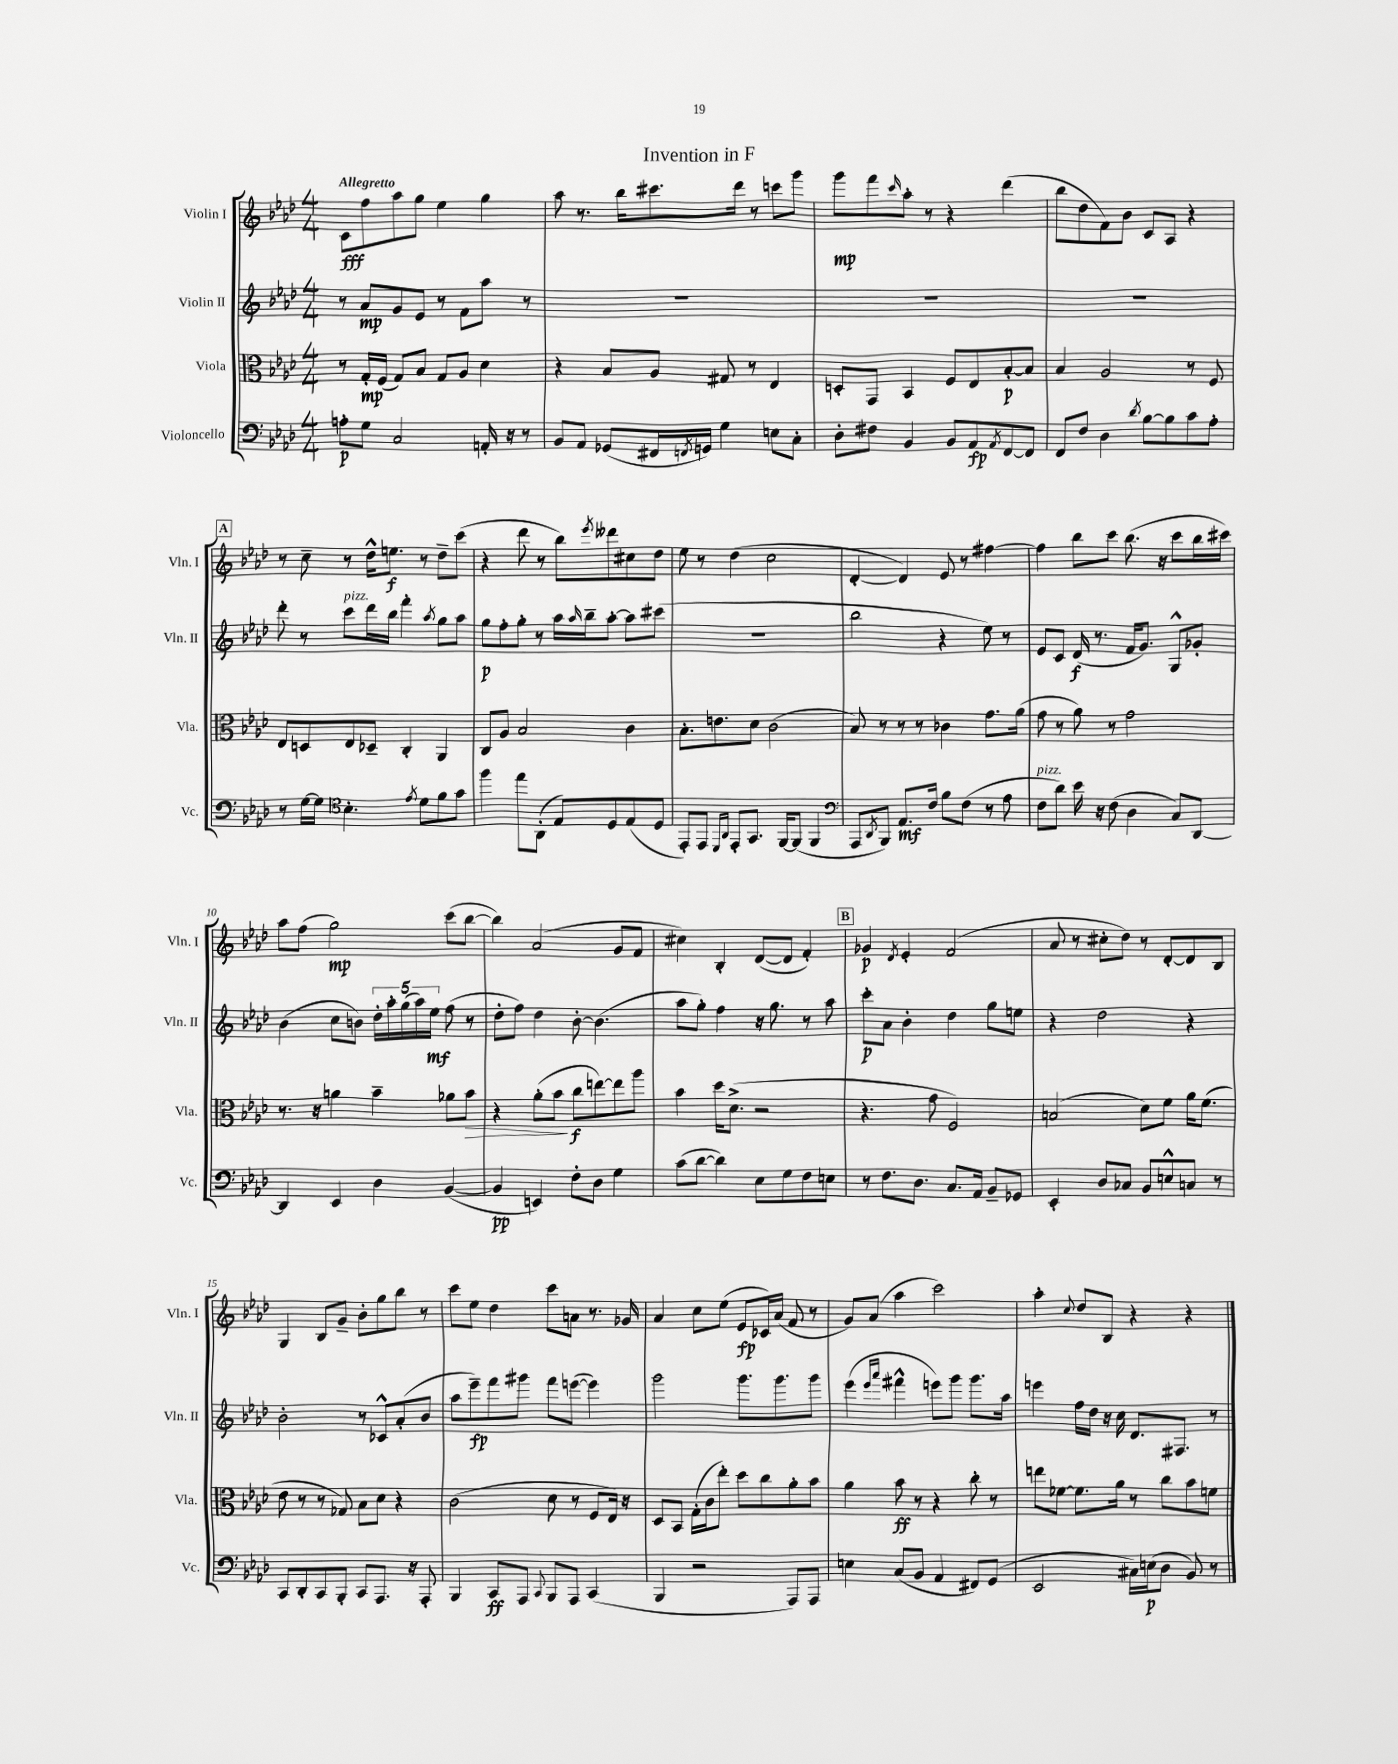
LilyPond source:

\header { title = "Invention in F" }
<<
\new StaffGroup <<
\new Staff = "s0" \with { instrumentName = "Violin I" shortInstrumentName = "Vln. I" } {
    \clef treble \key aes \major \numericTimeSignature \time 4/4 \tempo "Allegretto"
    c'8\fff f''8 aes''8 g''8 ees''4 g''4 |
    aes''8 r8. bes''16 cis'''8. des'''16 r8 c'''8 g'''8 |
    g'''8\mp f'''8 \grace { c'''16 } aes''8-. r8 r4 des'''4( |
    bes''8 des''8 f'8) bes'8 c'8 aes8 r4 |
    \mark \markup { \box "A" } r8 c''8-- r8 des''16-^ e''8.\f r8 des''8-- c'''8( |
    r4 des'''8 r8 bes''8) \acciaccatura { ees'''8 } deses'''8 cis''8 des''8 |
    ees''8 r8 des''4( c''2 |
    des'4~-. des'4) ees'8 r8 fis''4~ |
    fis''4 bes''8 c'''8 bes''8.( r16 c'''8 bes''16 cis'''16) |
    aes''8 f''8( g''2\mp) c'''8( bes''8~ |
    bes''4) aes'2( g'8 f'8 |
    cis''4) bes4-. des'8~( des'8 f'4-.) |
    \mark \markup { \box "B" } ges'4\p \acciaccatura { des'8 } ees'4-. f'2( |
    aes'8 r8 cis''8-. des''8) r8 des'8~-. des'8 bes8 |
    g4 bes8 g'8-- bes'8-. g''8 bes''8 r8 |
    c'''8 ees''8 des''4 c'''8 a'8 r8. ges'16 |
    aes'4 c''8 ees''8( ees'8\fp ces'16) aes'16( f'8 r8 |
    g'8) aes'8( aes''4 c'''2) |
    aes''4-. \appoggiatura { c''8 } des''8 bes8 r4 r4 \bar "|." |
}
\new Staff = "s1" \with { instrumentName = "Violin II" shortInstrumentName = "Vln. II" } {
    \clef treble \key aes \major \numericTimeSignature \time 4/4
    r8 aes'8\mp g'8 ees'8 r8 f'8 aes''8 r8 |
    R1 |
    R1 |
    R1 |
    \mark \markup { \box "A" } des'''8-. r8 c'''8^\markup { \italic "pizz." } des'''16 bes''16 f'''4-. \acciaccatura { aes''8 } g''8 aes''8 |
    g''8\p f''8-. g''8-. r8 aes''16 \grace { aes''16 } bes''16-- aes''8~-. aes''8 cis'''8( |
    R1 |
    bes''2 r4 ees''8) r8 |
    ees'8 c'8 des'16\f( r8. f'16 g'8.) g8-^ ges'8-. |
    bes'4( c''8 b'8) \tuplet 5/4 { des''16-. aes''16-. g''16( aes''16) ees''16\mf } f''8( r8 |
    des''8-. f''8) des''4 bes'8~-. bes'4.( |
    aes''8 g''8-.) f''4 r16 g''8. r8 aes''8 |
    \mark \markup { \box "B" } c'''8-.\p aes'8 bes'4-. des''4 g''8 e''8 |
    r4 des''2 r4 |
    bes'2-. r8 ces'8-^ aes'8-.( bes'8 |
    aes''8 ees'''8--\fp) f'''8 gis'''8 f'''8 e'''8~( e'''4) |
    g'''2 g'''8. g'''8. g'''8 |
    ees'''4( \grace { ees'''16 aes'''16 } fis'''4-^ e'''8) g'''8 g'''8. aes''16 |
    e'''4 f''16 des''16 r16 c''16 des'8. fis8. r8 \bar "|." |
}
\new Staff = "s2" \with { instrumentName = "Viola" shortInstrumentName = "Vla." } {
    \clef alto \key aes \major \numericTimeSignature \time 4/4
    r8 g16-.\mp f16( g8) bes8 g8 aes8 des'4 |
    r4 bes8 aes8 gis8 r8 ees4 |
    d8-. g,8 bes,4 f8 ees8 bes8~-.\p bes8 |
    bes4 aes2 r8 f8 |
    \mark \markup { \box "A" } ees8 d8 ees8 des8-- c4-. aes,4 |
    c8 aes8 bes2 c'4 |
    bes8.-. e'8. des'8 c'2( |
    bes8) r8 r8 r8 ces'4 g'8. aes'16( |
    g'8 r8 aes'8) r8 g'2 |
    r8. r16 a'4 bes'4-- aes'8 bes'8\> |
    r4 aes'8-.( bes'8\! c''8\f e''8~) e''8 aes''8 |
    bes'4 des''16 des'8.->( r2 |
    \mark \markup { \box "B" } r4. g'8 f2) |
    b2( des'8) f'8 aes'16 f'8.( |
    ees'8 r8 r8 ges8) bes8 des'8 r4 |
    c'2( des'8 r8 f8 ees16) r16 |
    des8 bes,8 g16-.( c'16 ees''8-.) des''8 c''8 aes'8-. bes'8 |
    aes'4 bes'8\ff r8 r4 c''8-. r8 |
    e''8 fes'8~ fes'8. aes'16 r8 c''8 bes'8 f'8 \bar "|." |
}
\new Staff = "s3" \with { instrumentName = "Violoncello" shortInstrumentName = "Vc." } {
    \clef bass \key aes \major \numericTimeSignature \time 4/4
    a8-.\p g8 c2 a,16-. r16 r8 |
    bes,8 aes,8 ges,8( fis,16 \acciaccatura { f,8 } g,16) g4 e8 c8-. |
    des8-. fis8 bes,4 bes,8 aes,8\fp \acciaccatura { aes,8 } f,8~ f,8 |
    f,8 f8 des4 \acciaccatura { des'8 } bes8~ bes8 c'8 aes8-. |
    \mark \markup { \box "A" } r8 g16~ g16 \clef tenor bes4.-. \acciaccatura { ees'8 } des'8 f'8 g'8 |
    f''4 ees''8 aes,8-.( ees8) des8 ees8( des8 |
    ees,8-.) ees,8 \grace { des,16 aes,16 } ees,8-. g,8. f,16~ f,8( f,4 |
    \clef bass aes,,8 \acciaccatura { des,8 } bes,,8) aes,8.\mf f16 bes8 f8( r8 aes8 |
    f8^\markup { \italic "pizz." } des'8) ees'16 r16 f8( des4 c8) des,8~ |
    des,4 ees,4 des4 bes,4~( |
    bes,4\pp e,4) f8-. des8 g4 |
    c'8( des'8~ des'4) ees8 g8 f8 e8 |
    \mark \markup { \box "B" } r8 f8. des8. c8. aes,16 bes,8-- ges,8 |
    ees,4-. des8 ces8 bes,8 e8-^ c8 r8 |
    c,8 des,8-. c,8 bes,,8-. c,8 aes,,8. r16 aes,,8-. |
    bes,,4 c,8\ff aes,,8 \appoggiatura { c,8 } bes,,8 aes,,8 c,4( |
    bes,,4 r2 aes,,8) aes,,8 |
    e4 c8( bes,8 aes,4 fis,8) g,8( |
    ees,2 cis16) e16\p( des8 bes,8) r8 \bar "|." |
}
>>
>>
